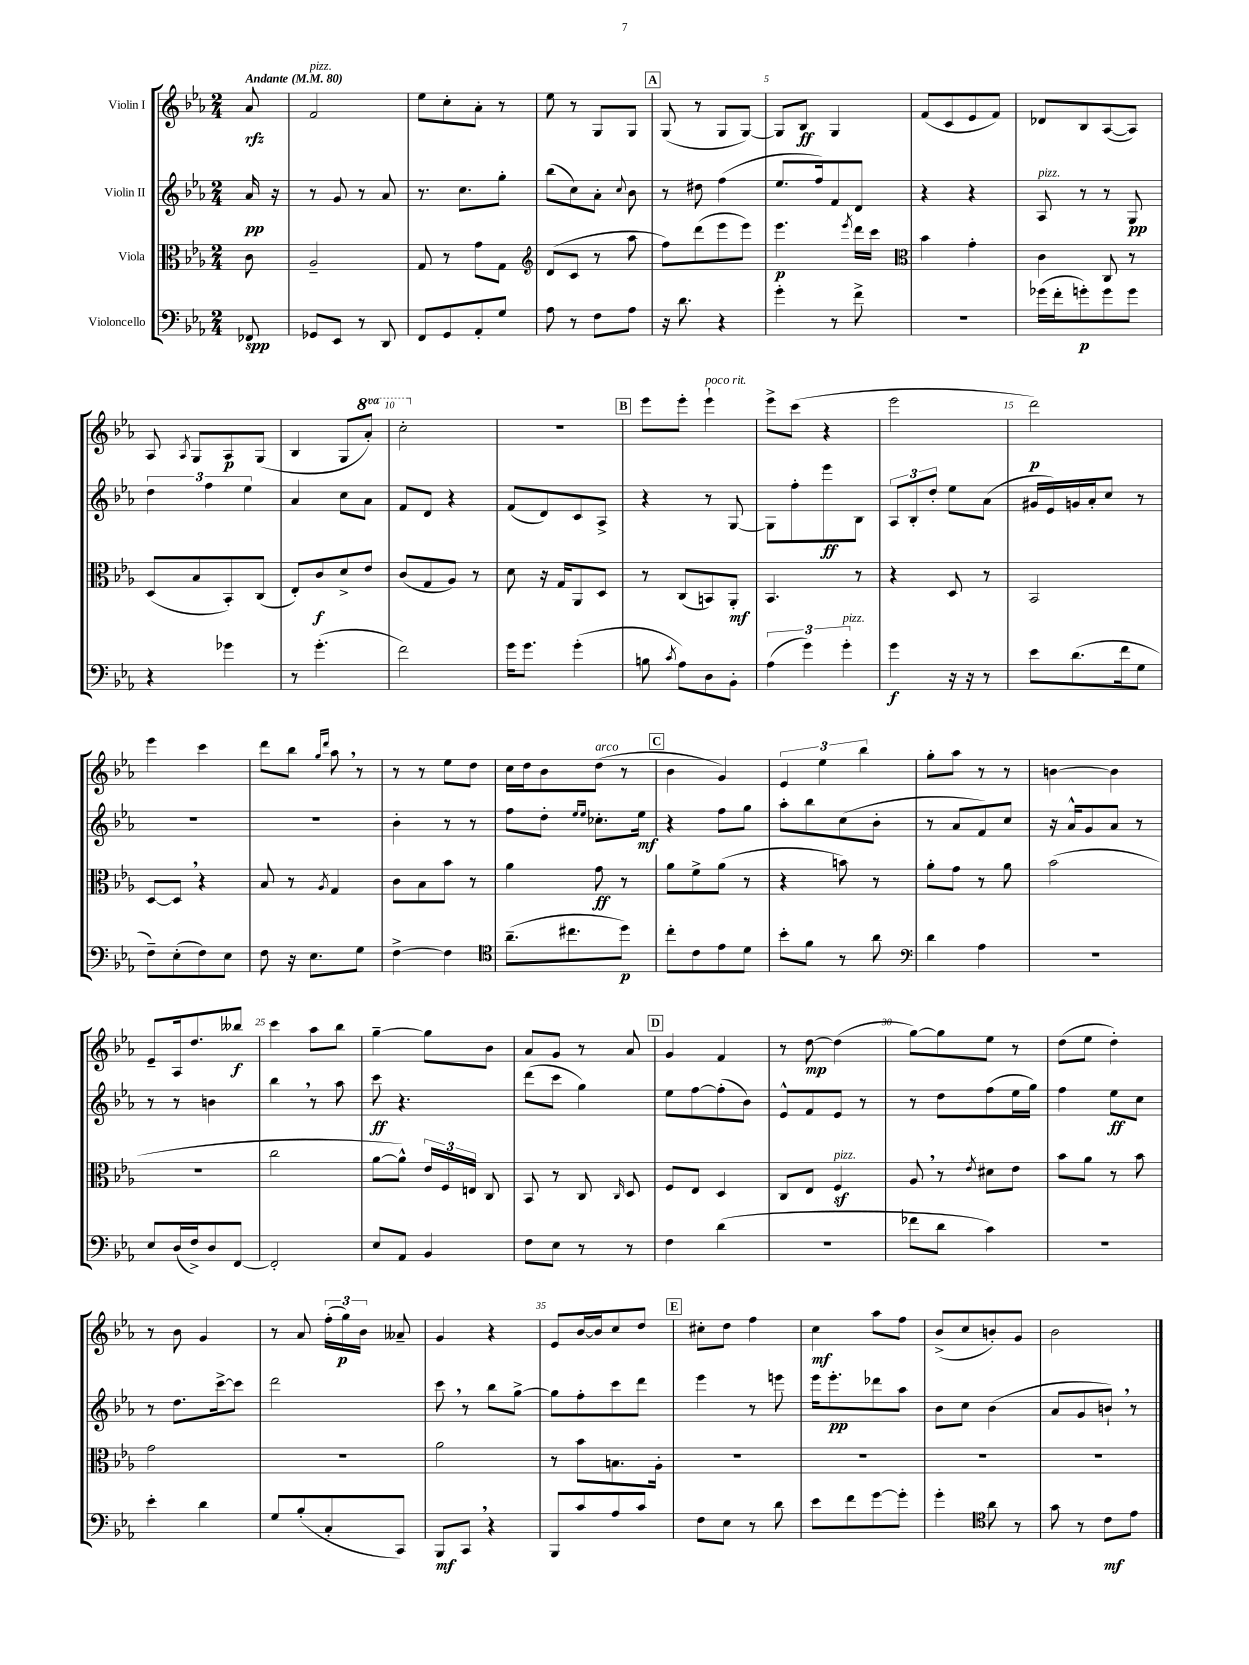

**kern	**kern	**kern	**kern
*staff4	*staff3	*staff2	*staff1
*clefF4	*clefC3	*clefG2	*clefG2
*k[b-e-a-]	*k[b-e-a-]	*k[b-e-a-]	*k[b-e-a-]
*M2/4	*M2/4	*M2/4	*M2/4
*MM80	*MM80	*MM80	*MM80
8FF-	8c	16a-	8a-
.	.	16r	.
=	=	=	=
8GG-	2A-~	8r	2f
8EE-	.	8g	.
8r	.	8r	.
8DD	.	8a-	.
=	=	=	=
8FF	8G	8.r	8ee-
8GG	8r	.	8cc'
.	.	8.cc	.
8AA-'	8g	.	8a-'
8G	8G	8gg'	8r
=	=	=	=
*	*clefG2	*	*
8A-	(8d	(8bb-	8ee-
8r	8c	8cc)	8r
8F	8r	8a-'	8G
.	.	8qqcc	.
8A-	8aa-	8b-	8G
=	=	=	=
16r	8ff)	8r	(8G
8.d	.	.	.
.	(8ddd	8dd#	8r
4r	8eee-	(4ff	8G
.	8eee-)	.	[8G)
=	=	=	=
4g'	4.eee-	8.ee-	8G]
.	.	.	8B-
.	.	16ff)	.
8r	.	8f	4G
.	8qeee-	.	.
8f^	16ddd	8d	.
.	16ccc	.	.
=	=	=	=
*	*clefC3	*	*
2r	4b-	4r	(8f
.	.	.	8c
.	4g'	4r	8e-
.	.	.	8f)
=	=	=	=
(16g-	4c	8A-	8d-
16f'	.	.	.
8g')	.	8r	8B-
8g	8C	8r	([8A-
8g	8r	8G	8A-])
=	=	=	=
4r	(8D	6dd	8A-
.	.	.	8qA-
.	8B-	.	8G
.	.	6ff	.
4g-	8BB-')	.	8A-
.	.	6ee-	.
.	(8C	.	(8G
=	=	=	=
8r	8E-')	4a-	4B-
(4.g'	8c	.	.
.	8d^	8cc	8G
.	8e-	8a-	8aa-')
=	=	=	=
2f)	(8c	8f	2ccc'
.	8G	8d	.
.	8A-)	4r	.
.	8r	.	.
=	=	=	=
16g	8d	(8f	2r
8.g	.	.	.
.	16r	8d)	.
.	16G	.	.
(4g'	8AA-	8c	.
.	8D	8A-^	.
=	=	=	=
8B	8r	4r	8eee-
8qc	.	.	.
8A-)	(8C	.	8eee-'
8D	8BB)	8r	4eee-`
8BB-'	8AA-'	[8G	.
=	=	=	=
(6A-	4.BB-	8G]	8eee-^
.	.	8ff'	(8ccc
6g)	.	.	.
.	.	8eee-	4r
6g'	.	.	.
.	8r	8B-	.
=	=	=	=
4g	4r	12A-	2eee-
.	.	12B-'	.
.	.	12dd'	.
16r	8D	8ee-	.
16r	.	.	.
8r	8r	(8a-	.
=	=	=	=
8e-	2BB-	16g#	2ddd)
.	.	16e-)	.
(8.d	.	16g	.
.	.	16a-'	.
.	.	8cc	.
16f	.	.	.
8G	.	8r	.
=	=	=	=
8F~)	[8D	2r	4eee-
(8E-'	8D]	.	.
8F)	4r	.	4ccc
8E-	.	.	.
=	=	=	=
8F	8B-	2r	8ddd
16r	8r	.	8bb-
8.E-	.	.	.
.	.	.	16qqgg
.	8qA-	.	16qqddd
.	4G	.	8aa-
8G	.	.	8r
=	=	=	=
[4F^	8c	4b-'	8r
.	8B-	.	8r
4F]	8b-	8r	8ee-
.	8r	8r	8dd
=	=	=	=
*clefC4	*	*	*
(8.a-~	4a-	8ff	16cc
.	.	.	16dd
.	.	8dd'	8b-
8.cc#	.	.	.
.	.	16qqee-	.
.	.	16qqee-	.
.	8g	8.cc-'	(8dd
8dd)	8r	.	8r
.	.	16ee-	.
=	=	=	=
8cc'	8a-	4r	4b-
8c	8f^	.	.
8e-	(8a-	8ff	4g)
8d	8r	8gg	.
=	=	=	=
8b-'	4r	8aa-'	6e-
8f	.	8bb-	.
.	.	.	6ee-
8r	8b)	(8cc	.
.	.	.	6bb-
8a-	8r	8b-'	.
=	=	=	=
*clefF4	*	*	*
4d	8a-'	8r	8gg'
.	8g	8a-	8aa-
4A-	8r	8f)	8r
.	8a-	8cc	8r
=	=	=	=
2r	(2b-	16r	[4b
.	.	16a-^^	.
.	.	8g	.
.	.	8a-	4b]
.	.	8r	.
=	=	=	=
8E-	2r	8r	8e-~
(16D	.	8r	16A-
16F^)	.	.	8.dd
8D	.	4b	.
[8FF	.	.	8bb--
=	=	=	=
2FF']	2cc	4bb-	4ccc
.	.	8r	8aa-
.	.	8aa-	8bb-
=	=	=	=
8E-	[8a-	8ccc	[4gg~
8AA-	8a-^^])	4.r	.
4BB-	24e-	.	8gg]
.	24F	.	.
.	24E	.	.
.	8C	.	8b-
=	=	=	=
8F	8BB-	(8ddd	8a-
8E-	8r	8ccc	8g
8r	8C	4gg)	8r
.	16qqC	.	.
8r	8D	.	8a-
=	=	=	=
4F	8F	8ee-	4g
.	8E-	[8ff	.
(4d	4D	(8ff']	4f
.	.	8b-)	.
=	=	=	=
2r	8C	8e-^^	8r
.	8E-	8f	[8dd
.	4F	8e-	(4dd]
.	.	8r	.
=	=	=	=
8f-	8A-	8r	[8gg)
8d	8r	8dd	8gg]
.	8qe-	.	.
4c)	8d#	(8ff	8ee-
.	8e-	16ee-	8r
.	.	16gg)	.
=	=	=	=
2r	8b-	4ff	(8dd
.	8a-	.	8ee-
.	8r	8ee-	4dd')
.	8b-	8cc	.
=	=	=	=
4e-'	2g	8r	8r
.	.	8.dd	8b-
4d	.	.	4g
.	.	[16ccc^	.
.	.	8ccc]	.
=	=	=	=
8G	2r	2ddd	8r
(8B-'	.	.	8a-
8C'	.	.	(24ff'
.	.	.	24gg)
.	.	.	24b-
8CC)	.	.	8a--~
=	=	=	=
8BBB-	2a-	8ccc	4g
8CC	.	8r	.
4r	.	8bb-	4r
.	.	[8gg^	.
=	=	=	=
8BBB-	8r	8gg]	8e-
8c	8b-	8ff'	[16b-
.	.	.	16b-]
8A-	8.B	8ccc	8cc
8c	.	8ddd	8dd
.	16A-'	.	.
=	=	=	=
8F	2r	4eee-	8cc#'
8E-	.	.	8dd
8r	.	8r	4ff
8d	.	8eee	.
=	=	=	=
8e-	2r	16eee-	4cc
.	.	8.eee-'	.
8f	.	.	.
[8g	.	8ddd-	8aa-
8g']	.	8aa-	8ff
=	=	=	=
4g'	2r	8b-	(8b-^
.	.	8cc	8cc
*clefC4	*	*	*
8a-	.	(4b-	8b')
8r	.	.	8g
=	=	=	=
8g	2r	8a-	2b-
8r	.	8g	.
8c	.	8b`)	.
8e-	.	8r	.
==	==	==	==
*-	*-	*-	*-
